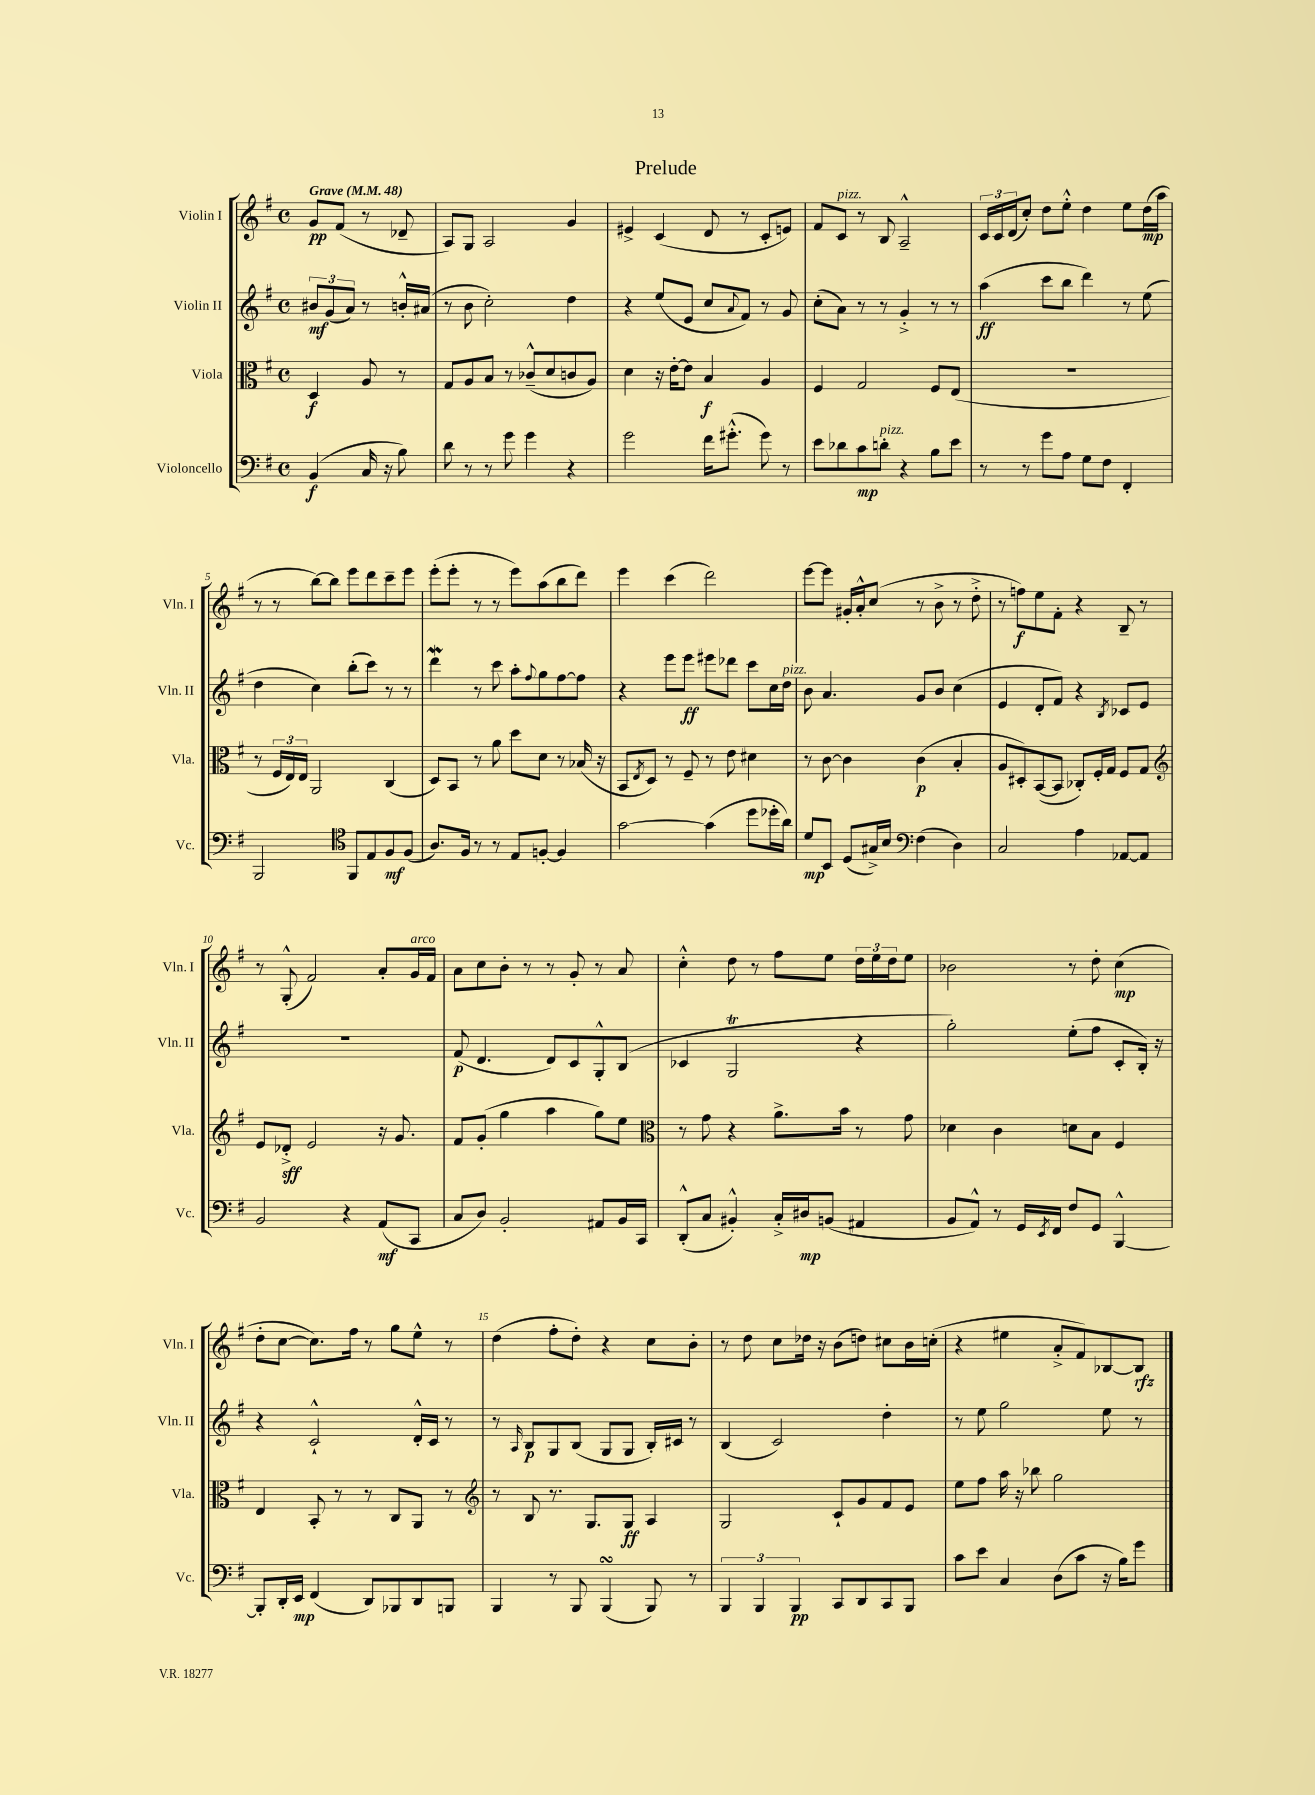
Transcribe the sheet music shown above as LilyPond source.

\header { title = "Prelude" }
<<
\new StaffGroup <<
\new Staff = "s0" \with { instrumentName = "Violin I" shortInstrumentName = "Vln. I" } {
    \clef treble \key g \major \defaultTimeSignature \time 4/4 \partial 2 \tempo "Grave" 4 = 48
    g'8\pp fis'8( r8 des'8-- |
    a8) g8 a2 g'4 |
    eis'4-> c'4( d'8 r8 c'8-. e'8) |
    fis'8 c'8^\markup { \italic "pizz." } r8 b8 a2---^ |
    \tuplet 3/2 { c'16 c'16 d'16( } c''8-.) d''8 e''8-.-^ d''4 e''8 d''16\mp( a''16 |
    r8 r8 b''8~) b''8 e'''8 d'''8 c'''8-- e'''8 |
    e'''8-.( e'''8-. r8 r8 e'''8) a''8( b''8 d'''8) |
    e'''4 c'''4( d'''2) |
    e'''8~ e'''8 gis'16-. a'16-.-^ c''8( r8 b'8-> r8 d''8-.-> |
    r8 f''8\f) e''8 fis'8-. r4 b8-- r8 |
    r8 g8-.-^( fis'2) a'8-. g'16^\markup { \italic "arco" } fis'16 |
    a'8 c''8 b'8-. r8 r8 g'8-. r8 a'8 |
    c''4-.-^ d''8 r8 fis''8 e''8 \tuplet 3/2 { d''16 e''16 d''16 } e''8 |
    bes'2 r8 d''8-. c''4\mp( |
    d''8-. c''8~ c''8.) fis''16 r8 g''8 e''8-^ r8 |
    d''4( fis''8-. d''8-.) r4 c''8 b'8-. |
    r8 d''8 c''8 des''16 r16 b'8( d''8) cis''8 b'16 c''16-.( |
    r4 eis''4 a'8-.-> fis'8) bes8~ bes8\rfz \bar "|." |
}
\new Staff = "s1" \with { instrumentName = "Violin II" shortInstrumentName = "Vln. II" } {
    \clef treble \key g \major \defaultTimeSignature \time 4/4 \partial 2
    \tuplet 3/2 { bis'8\mf g'8( a'8) } r8 b'16-.-^ ais'16( |
    r8 b'8 c''2-.) d''4 |
    r4 e''8( e'8 c''8 \appoggiatura { a'8 } fis'8) r8 g'8 |
    c''8-.( a'8) r8 r8 g'4-.-> r8 r8 |
    a''4\ff( c'''8 b''8 d'''4) r8 e''8( |
    d''4 c''4) b''8-.( c'''8) r8 r8 |
    d'''4\mordent r8 c'''8 a''8-. \appoggiatura { fis''8 } g''8 fis''8~ fis''8 |
    r4 e'''8 e'''8\ff eis'''8 des'''8 c'''8 c''16 d''16^\markup { \italic "pizz." } |
    b'8 a'4. g'8 b'8 c''4( |
    e'4 d'8-. fis'8) r4 \acciaccatura { b8 } ces'8 e'8 |
    R1 |
    fis'8\p( d'4. d'8) c'8 g8-.-^ b8( |
    ces'4 g2\trill r4 |
    g''2-.) e''8-.( fis''8 c'8-. b16-.) r16 |
    r4 c'2-!-^ d'16-.-^ c'16 r8 |
    r8 \grace { a16 } b8\p g8 b8( g8 g8 b16-.) cis'16 r8 |
    b4( c'2) d''4-. |
    r8 e''8 g''2 e''8 r8 \bar "|." |
}
\new Staff = "s2" \with { instrumentName = "Viola" shortInstrumentName = "Vla." } {
    \clef alto \key g \major \defaultTimeSignature \time 4/4 \partial 2
    d4\f a8 r8 |
    g8 a8 b8 r8 ces'8---^( d'8 c'8 a8) |
    d'4 r16 e'16~-. e'8 b4\f a4 |
    fis4 g2 fis8 e8( |
    R1 |
    r8 \tuplet 3/2 { fis16 e16) e16 } a,2 c4( |
    d8) b,8 r8 a'8 d''8 d'8 r8 bes16( r16 |
    b,8 \acciaccatura { e8 } d8) r8 fis8-- r8 e'8 dis'4 |
    r8 c'8~ c'4 c'4\p( b4-. |
    a8 dis8-.) b,8~( b,8 ces8-.) fis16-. g16 fis8 g8 |
    \clef treble e'8 des'8-.->\sff e'2 r16 g'8. |
    fis'8 g'8-.( g''4 a''4 g''8) e''8 |
    \clef alto r8 g'8 r4 a'8.-> b'16 r8 g'8 |
    des'4 c'4 d'8 b8 fis4 |
    e4 b,8-. r8 r8 c8 a,8 r8 |
    \clef treble r8 b8 r8. g8. g8\ff a4 |
    g2 c'8-! g'8 fis'8 e'8 |
    e''8 fis''8 a''16 r16 bes''8 g''2 \bar "|." |
}
\new Staff = "s3" \with { instrumentName = "Violoncello" shortInstrumentName = "Vc." } {
    \clef bass \key g \major \defaultTimeSignature \time 4/4 \partial 2
    b,4\f( c16 r16 b8) |
    d'8 r8 r8 g'8 g'4 r4 |
    g'2 fis'16 gis'8.-.-^( gis'8) r8 |
    e'8 des'8 c'8\mp d'8-.^\markup { \italic "pizz." } r4 b8 e'8 |
    r8 r8 g'8 a8 g8 fis8 fis,4-. |
    b,,2 \clef tenor fis,8 e8 fis8\mf fis8( |
    a8.) fis16 r8 r8 e8 f8~-. f4 |
    g'2~ g'4( d''8 des''16-. a'16) |
    d'8\mp b,8 d8( gis16->) b16 \clef bass fis4( d4) |
    c2 a4 aes,8~ aes,8 |
    b,2 r4 a,8\mf( c,8 |
    c8 d8) b,2-. ais,8 b,16 c,16 |
    d,8-.-^( c8 bis,4-.-^) c16-.-> dis16\mp b,8( ais,4 |
    b,8 a,8-^) r8 g,16 \acciaccatura { e,8 } fis,16 fis8 g,8 b,,4~-^ |
    b,,8-. d,16-. e,16\mp fis,4( d,8) bes,,8 d,8 b,,8 |
    b,,4 r8 b,,8 b,,4\turn( b,,8) r8 |
    \tuplet 3/2 { b,,4 b,,4 b,,4\pp } c,8 d,8 c,8 b,,8 |
    c'8 e'8 c4 d8( c'8 r16 b16) g'8 \bar "|." |
}
>>
>>
\layout { \context { \Score \override BarNumber.break-visibility = ##(#f #t #t) barNumberVisibility = #(every-nth-bar-number-visible 5) } }
